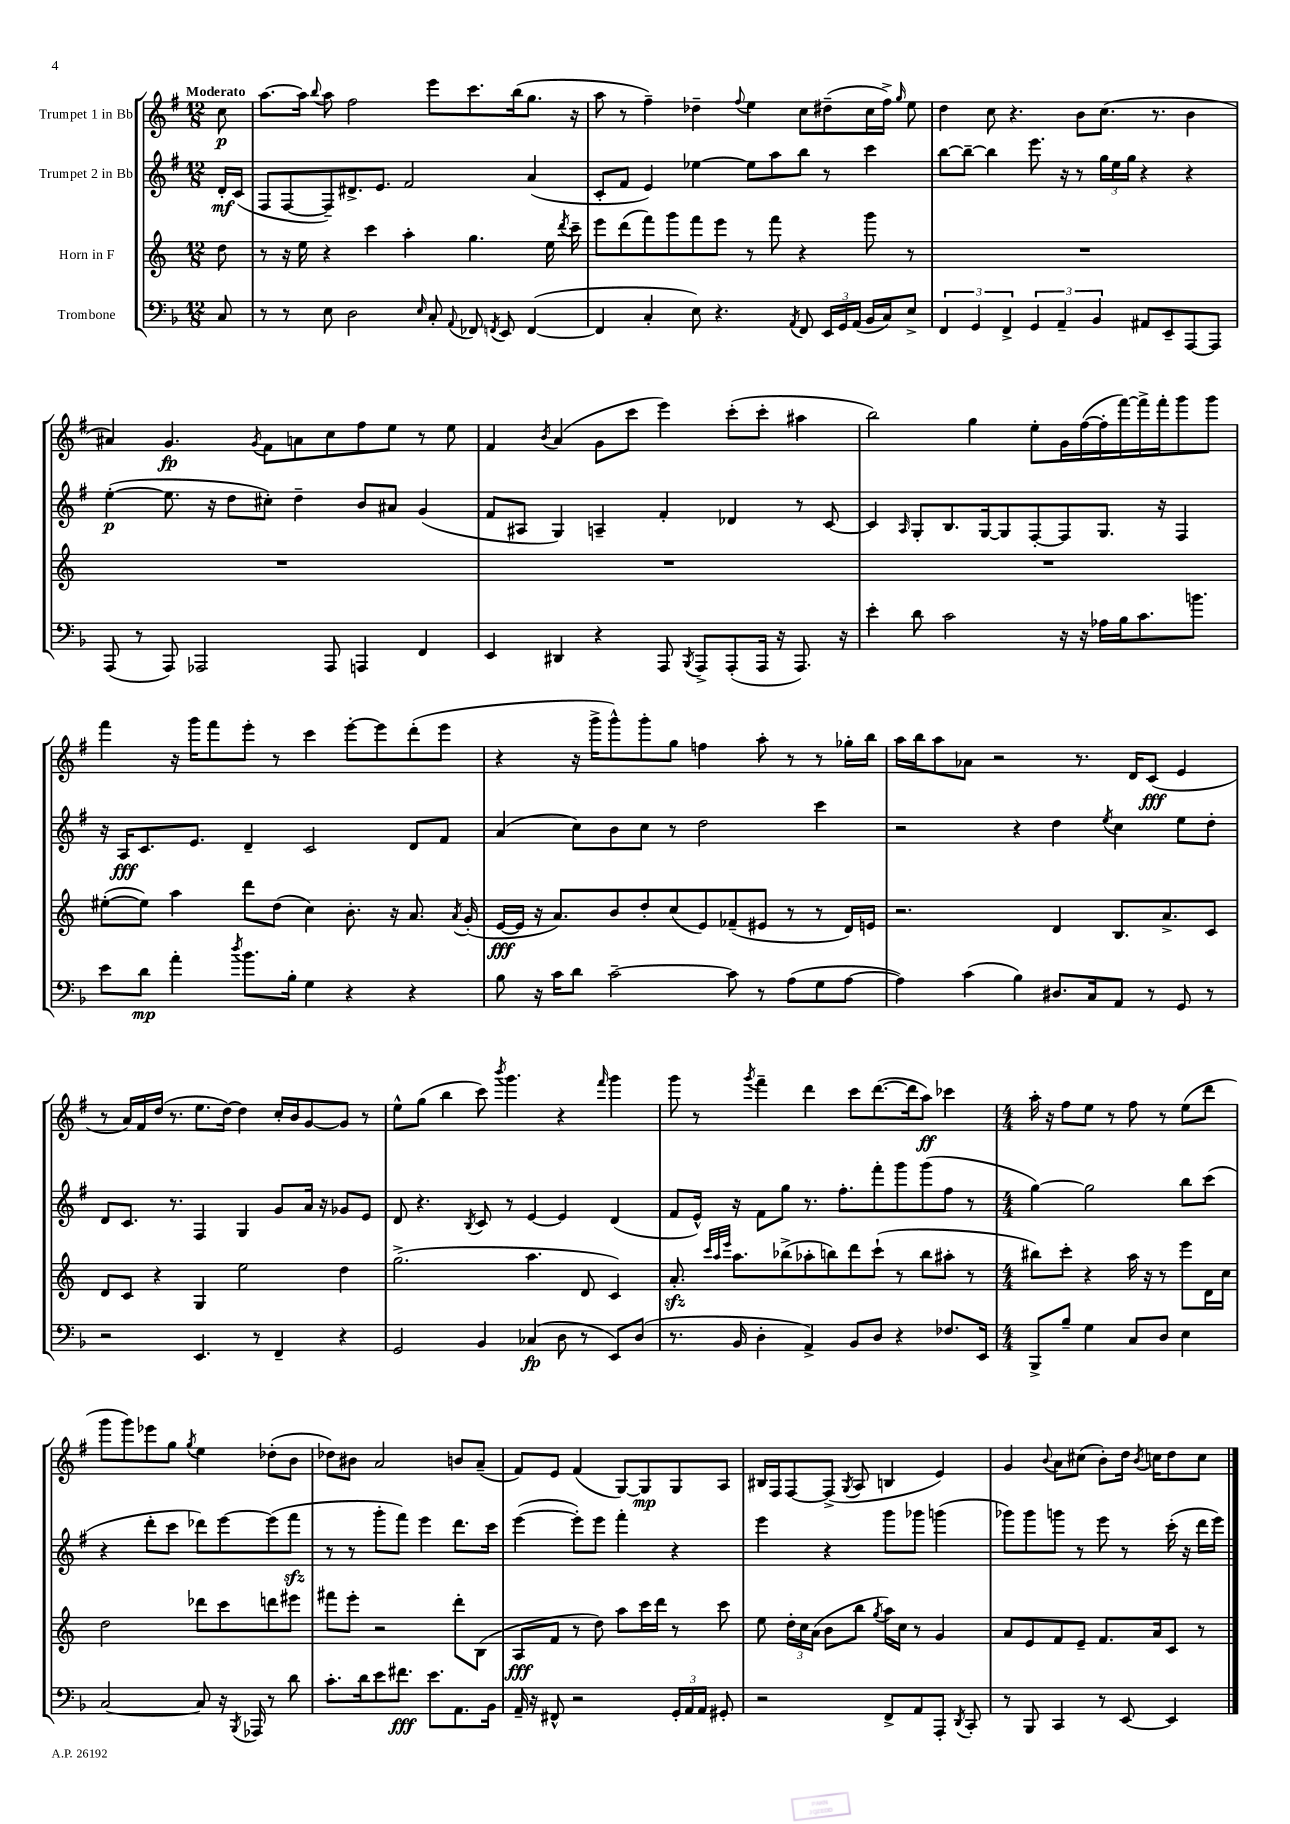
<<
\new StaffGroup <<
\new Staff = "s0" \with { instrumentName = "Trumpet 1 in Bb" } {
    \clef treble \key g \major \numericTimeSignature \time 12/8 \partial 8 \tempo "Moderato"
    \autoBeamOff c''8\p |
    a''8.[~ a''16] \appoggiatura { b''8 } a''8 fis''2 e'''8[ c'''8. b''16( g''8.] r16 |
    a''8 r8 fis''4--) des''4-- \appoggiatura { fis''8 } e''4 c''8[ dis''8--( c''16 fis''16]->) \grace { g''16 } e''8 |
    d''4 c''8 r4. b'8[ c''8.]( r8. b'4 |
    ais'4) g'4.\fp \acciaccatura { g'8 } fis'8[ a'8 c''8 fis''8 e''8] r8 e''8 |
    fis'4 \acciaccatura { b'8 } a'4( g'8[ c'''8] e'''4) c'''8[-.( c'''8]-. ais''4 |
    b''2) g''4 e''8[-. g'16 fis''16~( fis''16-. fis'''16~) fis'''16-> fis'''16-. g'''8 g'''8] |
    fis'''4 r16 g'''16[ fis'''8 e'''8]-. r8 c'''4 e'''8[~-. e'''8 d'''8-.( e'''8] |
    r4 r16 g'''16[-> g'''8-^) g'''8-. g''8] f''4 a''8-. r8 r8 ges''16[-. b''16] |
    a''16[ b''16 a''8 aes'8] r2 r8. d'16[ c'8]\fff( e'4 |
    r8 a'16[) fis'16 d''16]( r8. e''8.[ d''16]~) d''4 c''16[-. b'16 g'8~ g'8] r8 |
    e''8[-^ g''8]( b''4 c'''8) \acciaccatura { b'''8 } g'''4. r4 \grace { fis'''16 } g'''4 |
    g'''8 r8 \acciaccatura { g'''8 } fis'''4-- d'''4 c'''8[ d'''8.~( d'''16 a''8]\ff) ces'''4 |
    \numericTimeSignature \time 4/4 a''16-. r16 fis''8[ e''8] r8 fis''8 r8 e''8[( d'''8] |
    g'''8[ g'''8) ees'''8 g''8] \acciaccatura { g''8 } e''4 des''8[-.( b'8] |
    des''8[) bis'8] a'2 b'8[ a'8]--( |
    fis'8[) e'8] fis'4( g8[~) g8\mp g8 a8] |
    bis16[ fis16 fis8~ fis8]->( \acciaccatura { g8 } a8 b4 e'4) |
    g'4 \appoggiatura { b'8 } a'8[ cis''8]( b'8[-.) d''16] \acciaccatura { b'8 } c''16[ d''8 c''8] \bar "|." |
}
\new Staff = "s1" \with { instrumentName = "Trumpet 2 in Bb" } {
    \clef treble \key g \major \numericTimeSignature \time 12/8 \partial 8
    \autoBeamOff d'16[-.\mf c'16]( |
    fis8[ fis8~ fis8--) dis'8.-> e'8.] fis'2 a'4( |
    c'8[-. fis'8] e'4) ees''4~ ees''8[ a''8 b''8] r8 c'''4 |
    b''8[~ b''8]~-- b''4 e'''8. r16 r8 \tuplet 3/2 { g''16[ e''16 g''16] } r4 r4 |
    e''4~-.\p( e''8. r16 d''8[ cis''8]-.) d''4-- b'8[ ais'8] g'4( |
    fis'8[ ais8] g4) a4-- fis'4-. des'4 r8 c'8~ |
    c'4 \grace { a16 } g8[-. b8. g16~ g8 fis8~-. fis8 g8.] r16 fis4 |
    r16 a16[\fff c'8. e'8.] d'4-- c'2 d'8[ fis'8] |
    a'4( c''8[) b'8 c''8] r8 d''2 c'''4 |
    r2 r4 d''4 \acciaccatura { e''8 } c''4 e''8[ d''8]-. |
    d'8[ c'8.] r8. fis4 g4 g'8[ a'16] r16 ges'8[ e'8] |
    d'8 r4. \acciaccatura { b8 } c'8 r8 e'4~ e'4 d'4( |
    fis'8[ e'16]-^) r16 fis'8[ g''8] r8. fis''8.[-. fis'''8-. g'''8 g'''8( fis''8] r8 |
    \numericTimeSignature \time 4/4 g''4~) g''2 b''8[ c'''8]( |
    r4 d'''8[-. c'''8] des'''8[) e'''8~ e'''8( fis'''8]\sfz |
    r8 r8 g'''8[-. fis'''8]) e'''4 d'''8.[ c'''16] |
    e'''4~( e'''8[-.) e'''8] fis'''4-. r4 |
    e'''4 r4 g'''8[ ges'''8] g'''4( |
    ges'''8[) ges'''8 g'''8] r8 e'''8 r8 c'''16-.( r16 d'''16[ e'''16]) \bar "|." |
}
\new Staff = "s2" \with { instrumentName = "Horn in F" } {
    \clef treble \key c \major \numericTimeSignature \time 12/8 \partial 8
    \autoBeamOff d''8 |
    r8 r16 e''16 r4 c'''4 a''4-. g''4. e''16 \acciaccatura { d'''8 } c'''16-- |
    e'''8[ d'''8( f'''8) g'''8 f'''8 e'''8] r8 f'''8 r4 g'''8 r8 |
    R1. |
    R1. |
    R1. |
    R1. |
    eis''8[~-.( eis''8]) a''4 d'''8[ d''8]( c''4) b'8.-. r16 a'8. \acciaccatura { a'8 } g'16-.( |
    e'16[~\fff e'16] r16 a'8.[) b'8 d''8-. c''8( e'8) fes'8--( eis'8] r8 r8 d'16[) e'16] |
    r2. d'4 b8.[ a'8.-> c'8] |
    d'8[ c'8] r4 g4 e''2 d''4 |
    g''2.->( a''4. d'8 c'4) |
    a'8.-.\sfz \grace { c'''32[ a''32 e'''32] } a''8.[ bes''8->( aes''8-. b''8) d'''8 c'''8]-!( r8 b''8[ ais''8]-. r8 |
    \numericTimeSignature \time 4/4 bis''8[) c'''8]-. r4 a''16 r16 r8 e'''8[ d'16 c''16] |
    d''2 des'''8[ c'''8 d'''8 eis'''8] |
    fis'''8[ e'''8]-. r2 d'''8[-. b8]( |
    a8[\fff f'8] r8 d''8) a''8[ c'''16 d'''16] r8 c'''8 |
    e''8 \tuplet 3/2 { d''16[-. c''16 a'16]( } b'8[ b''8] \acciaccatura { g''8 } a''16[) c''16] r8 g'4 |
    a'8[ e'8 f'8 e'8]-- f'8.[ a'16 c'8] r8 \bar "|." |
}
\new Staff = "s3" \with { instrumentName = "Trombone" } {
    \clef bass \key f \major \numericTimeSignature \time 12/8 \partial 8
    \autoBeamOff c8 |
    r8 r8 e8 d2 \grace { e16 } c8-. \appoggiatura { a,8 } fes,8 \acciaccatura { f,8 } e,8 f,4~( |
    f,4 c4-. e8) r4. \acciaccatura { a,8 } f,8 \tuplet 3/2 { e,16[ g,16 a,16]( } bes,16[ c16) e8]-> |
    \tuplet 3/2 { f,4 g,4 f,4-> } \tuplet 3/2 { g,4 a,4-- bes,4 } ais,8[ e,8-- a,,8~ a,,8] |
    a,,8( r8 a,,8) aes,,2 aes,,8 a,,4 f,4 |
    e,4 dis,4 r4 a,,8 \acciaccatura { bes,,8 } a,,8[-> a,,8-.( a,,16] r16 a,,8.) r16 |
    e'4-. d'8 c'2 r16 r16 aes16[ bes16 c'8. b'8.] |
    e'8[ d'8]\mp a'4-. \acciaccatura { d''8 } bes'8.[ bes16]-. g4 r4 r4 |
    bes8 r16 c'16[ d'8] c'2~-- c'8 r8 a8[( g8 a8]~ |
    a4) c'4( bes4) dis8.[ c16 a,8] r8 g,8 r8 |
    r2 e,4. r8 f,4-- r4 |
    g,2 bes,4 ces4\fp( d8 r8 e,8[) d8]( |
    r8. bes,16 d4-. a,4->) bes,8[ d8] r4 fes8.[ e,16] |
    \numericTimeSignature \time 4/4 bes,,8[-> bes8]-- g4 c8[ d8] e4 |
    c2~ c8 r16 \acciaccatura { bes,,8 } aes,,16 r8 d'8 |
    c'8.[-. d'16 e'8 fis'8.]\fff e'8.[ a,8. bes,16] |
    a,16-- r16 fis,8-^ r2 \tuplet 3/2 { g,16[-. a,16 a,16] } gis,8-. |
    r2 f,8[-> a,8 a,,8]-. \acciaccatura { d,8 } c,8-. |
    r8 bes,,8 c,4 r8 e,8~ e,4 \bar "|." |
}
>>
>>
\layout { \context { \Score \remove "Bar_number_engraver" } }
